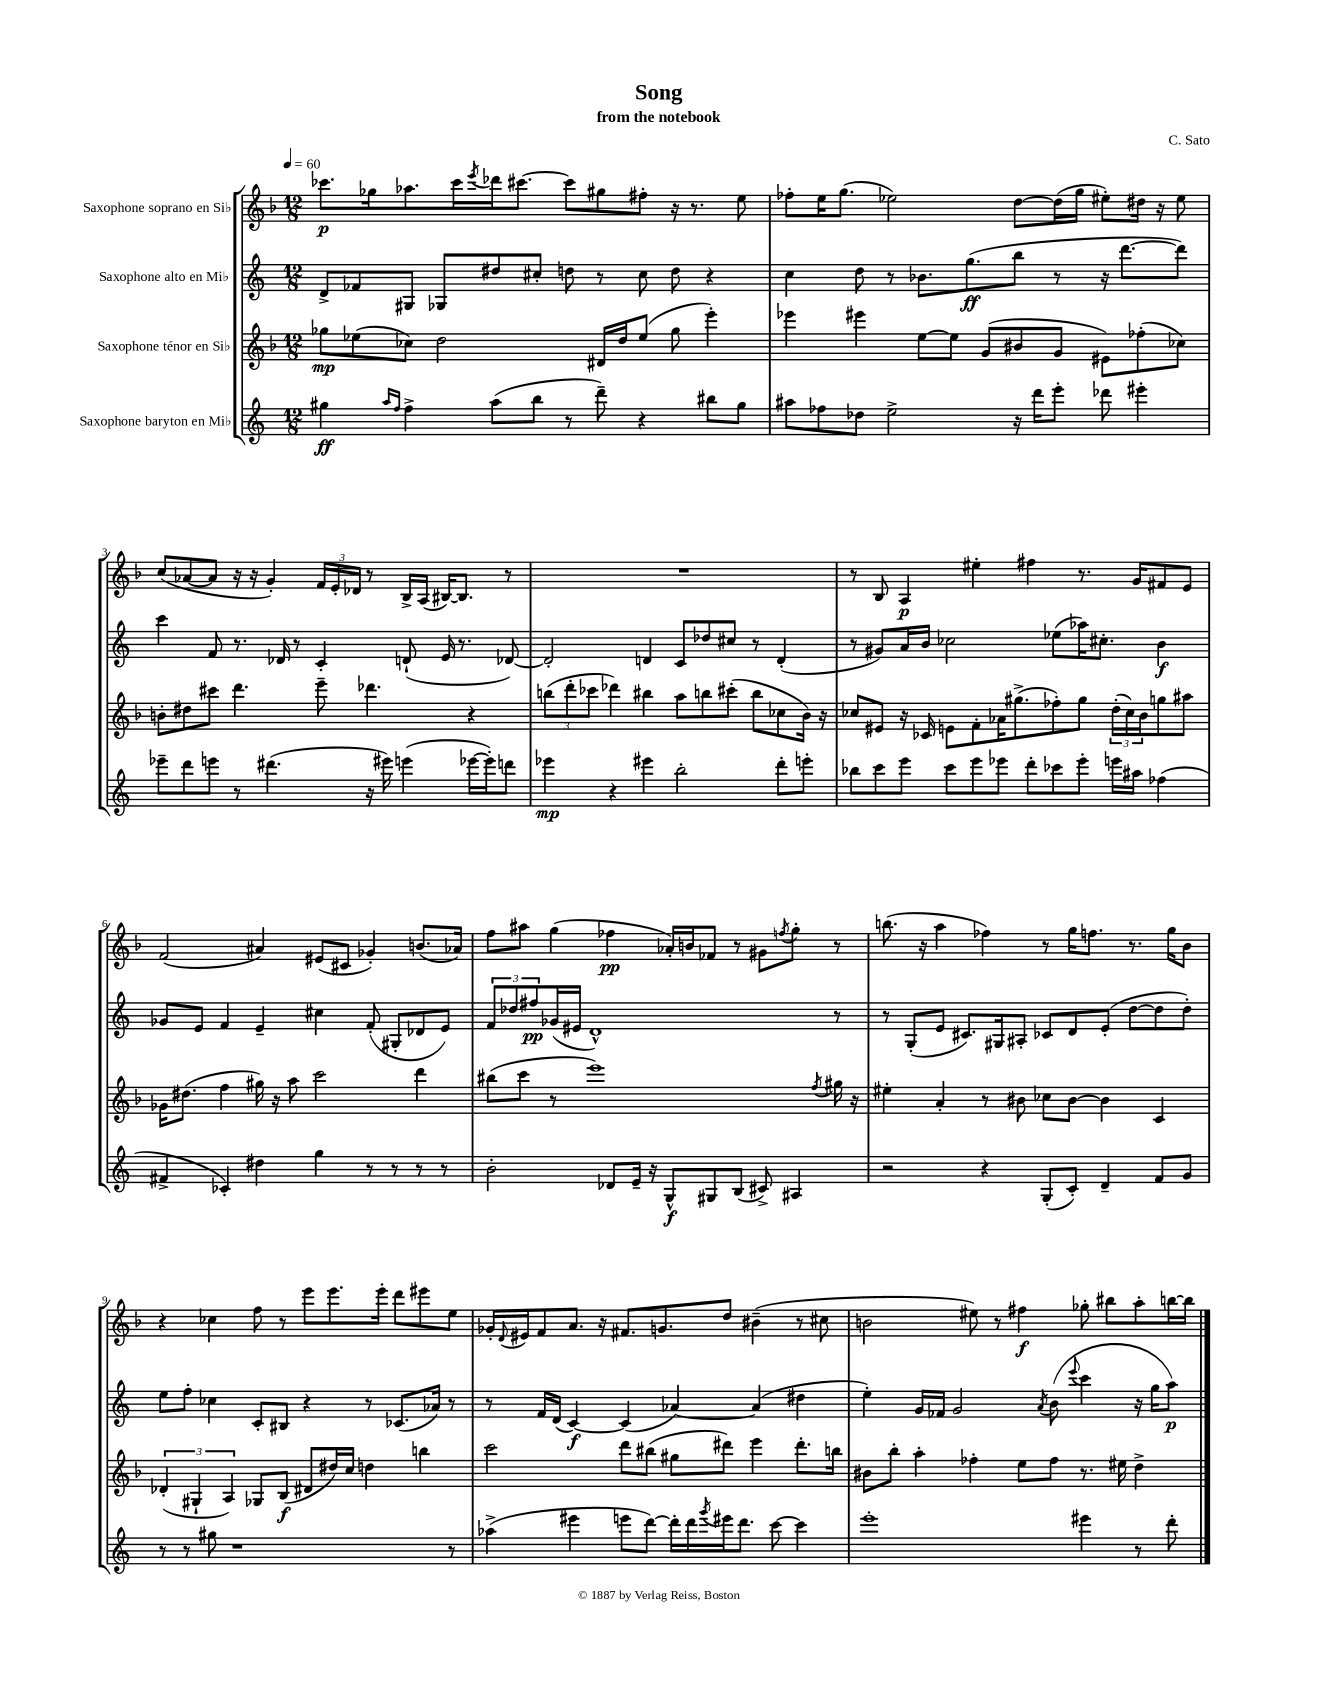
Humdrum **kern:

**kern	**kern	**kern	**kern
*staff4	*staff3	*staff2	*staff1
*clefG2	*clefG2	*clefG2	*clefG2
*k[]	*k[b-]	*k[]	*k[b-]
*M12/8	*M12/8	*M12/8	*M12/8
*MM60	*MM60	*MM60	*MM60
4gg#\	8gg-\L	8d^/L	8.ccc-\L
.	(8ee-\	8f-/	.
.	.	.	16gg-\k
16qqaa/LL	.	.	.
16qqff/JJ	.	.	.
4ff^\	8cc-\J)	8G#/J	8.aa-\
.	2dd\	8G-/L	.
.	.	.	16ccc-\L
.	.	.	8qeee/
(8aa\L	.	8dd#/	16ddd-\J
.	.	.	[8.ccc#\J
8bb\J	.	8cc#'/J	.
8r	.	8dd\	8ccc#\]L
8ddd~\)	16d#/LL	8r	8gg#\
.	16dd/J	.	.
4r	(8ee-/J	8cc#\	8ff#'\J
.	8gg-\	8dd\	16r
.	.	.	8.r
8bb#\L	4eee'\)	4r	.
8gg#\J	.	.	8ee\
=	=	=	=
8aa#\L	4eee-\	4cc\	8ff-'\L
8ff-\	.	.	16ee\K
.	.	.	(8.gg\J
8dd-\J	4eee#\	8dd\	.
2ee^\	.	8r	2ee-\)
.	[8ee\L	8.b-\L	.
.	8ee\]J	.	.
.	.	(8.gg\	.
.	(8g/L	.	.
16r	8b#/	8bb\J	[8dd\L
16ddd\LK	.	.	.
8eee'\J	8g/J	8r	(16dd\]L
.	.	.	16gg\JJ
8ddd-\	8e#\L)	16r	8ee#'\L)
.	.	[8.ddd\L	.
4eee#'\	(8ff-'\	.	16dd#\Jk
.	.	.	16r
.	8cc-\J)	8ddd\]J)	8ee#\
=	=	=	=
8eee-~\L	8b'\L	4ccc\	(8cc/L
8ddd\	8dd#\	.	[8a-/
8eee\J	8ccc#\J	8f/	8a-/]J
8r	4.ddd\	8.r	16r
.	.	.	16r
(4.ddd#\	.	.	4g'/)
.	.	16d-/	.
.	.	8r	.
.	8eee~\	4c'/	24f/LL
.	.	.	24e'/
.	.	.	24d-/JJ
16r	4.ddd-\	.	8r
16eee#\)	.	.	.
(4eee\	.	(8d`/	16B-^/LL
.	.	.	(16A/JJ
.	.	16e/	[16B#/LK)
.	.	8.r	8.B#/]J
[16eee-\LL	4r	.	.
16eee-'\]J)	.	.	.
8ddd\J	.	[8d-/)	8r
=	=	=	=
4eee-\	(12bb\L	2d-'/]	1.r
.	12ddd'\	.	.
.	12ccc-\J	.	.
4r	4ddd-\)	.	.
4eee#\	4bb#\	4d/	.
2bb'\	8aa\L	8c/L	.
.	8bb\	8dd-/	.
.	(8ccc#'\J	8cc#/J	.
.	8bb\L	8r	.
8ddd'\L	8cc-\	(4d'/	.
8eee'\J	16b-\Jk)	.	.
.	16r	.	.
=	=	=	=
8bb-\L	8cc-/L	8r	8r
8ccc\	8e#/J	8g#/L)	8B-/
8eee\J	16r	16a/L	4A/
.	16c-/	16b/JJ	.
8ccc\L	8e\L	2cc-\	.
8eee\	8f'\	.	4ee#'\
8eee-\J	16a-\K	.	.
.	(8.gg#^\	.	.
8ddd'\L	.	.	4ff#\
8ccc-\	8ff-'\)	(8ee-\L	.
8eee-'\J	8gg#\J	16aa-\K)	8.r
.	.	8.cc#'\J	.
16eee\LL	(24dd'\LL	.	.
.	24cc-\)	.	.
16aa#\JJ	.	.	16g/LK
.	24b-\J	.	.
(4ff-\	8gg\	4b\	8f#/
.	8aa#\J	.	8e/J
=	=	=	=
4f#^/	16g-\LK	8g-/L	(2f/
.	(8.dd#\J	.	.
.	.	8e/J	.
4c-'/)	4ff\	4f/	.
4dd#\	16gg#\)	4e~/	4a#/)
.	16r	.	.
.	8aa\	.	.
4gg\	2ccc\	4cc#\	(8e#/L
.	.	.	8c#/J
8r	.	(8f'/	4g-'/)
8r	.	8G#'/L	.
8r	4ddd\	8d-/	(8.b/L
8r	.	8e/J)	.
.	.	.	16a-/Jk)
=	=	=	=
2b'\	(8bb#\L	12f/L	8ff\L
.	.	12dd-/	.
.	8ccc\J	.	8aa#\J
.	.	12ff#/	.
.	8r	(16g-/L	(4gg\
.	.	16e#/JJ	.
.	1eee)	1d^^)	.
8d-/L	.	.	4ff-\
16e~/Jk	.	.	.
16r	.	.	.
8G^^/L	.	.	16a-'/LL)
.	.	.	16b/J
8G#/	.	.	8f-/J
(8B/J	.	.	8r
8c#^/)	.	.	8g#\L
.	.	.	8qff/
4A#/	.	.	8gg'\J
.	8qff/	.	.
.	16gg#\	8r	8r
.	16r	.	.
=	=	=	=
2r	4ee#'\	8r	(8.bb\
.	.	(8G'/L	.
.	.	.	16r
.	4a'/	8e/J	4aa\
.	.	8.c#/L)	.
4r	8r	.	4ff-\)
.	.	16G#/k	.
.	8b#\	8A#'/J	.
(8G'/L	8cc-\L	8c-/L	8r
8c'/J)	[8b#\J	8d/	16gg\LK
.	.	.	8.ff\J
4d~/	4b#\]	(8e'/J	.
.	.	[8dd\L	8.r
8f/L	4c/	8dd\]	.
.	.	.	16gg\LK
8g/J	.	8dd'\J)	8b-\J
=	=	=	=
8r	(6d-'/	8ee\L	4r
8r	.	8ff'\J	.
.	6G#`/	.	.
8gg#\	.	4cc-\	4cc-\
.	6A/)	.	.
1r	.	.	.
.	8G-/L	8c'/L	8ff\
.	(8B-/J	8B#/J	8r
.	8d#/L	4r	8eee\L
.	16dd#/L)	.	8.eee\
.	16cc/JJ	.	.
.	4dd\	8r	.
.	.	.	16eee'\Jk
.	.	(8.c-/L	8ddd\L
.	4bb\	.	8eee#\
.	.	16a-/Jk)	.
8r	.	8r	8ee\J
=	=	=	=
(4aa-^\	2ccc\	8r	16g-'/LL
.	.	.	8qqd/
.	.	.	16e#/J
.	.	16f/LL	8f/
.	.	(16d/JJ	.
4eee#\	.	[4c/)	8.a/J
.	.	.	16r
8eee\L	8ddd\L	(4c/]	8.f#/L
[8ddd\J)	(8bb#\J	.	.
.	.	.	8.g/
16ddd'\]LL	8gg#\L	[4a-/)	.
16ddd\	.	.	.
8qggg/	.	.	.
16eee#\J	8ddd#\J)	.	8dd/J
8.ddd\J	.	.	.
.	4eee\	(4a-/]	(4b#~\
[8ccc\	.	.	.
4ccc\]	8.ddd#'\L	4dd#\	8r
.	.	.	8cc#\
.	16bb\Jk	.	.
=	=	=	=
1eee'	8b#\L	4ee'\)	2b\
.	8bb-'\J	.	.
.	4aa'\	16g/LL	.
.	.	16f-/JJ	.
.	.	2g/	.
.	4ff-'\	.	8ee#\)
.	.	.	8r
.	8ee\L	.	4ff#\
.	.	8qa/	.
.	8ff-\J	(8b\	.
.	.	8qqeee/	.
4eee#\	8.r	4ccc\	8gg-'\
.	.	.	8bb#\L
.	16ee#\	.	.
8r	4dd^\	16r	8aa'\
.	.	16gg\LK	.
8ddd'\	.	8aa\J)	[16bb\L
.	.	.	16bb\]JJ
==	==	==	==
*-	*-	*-	*-
